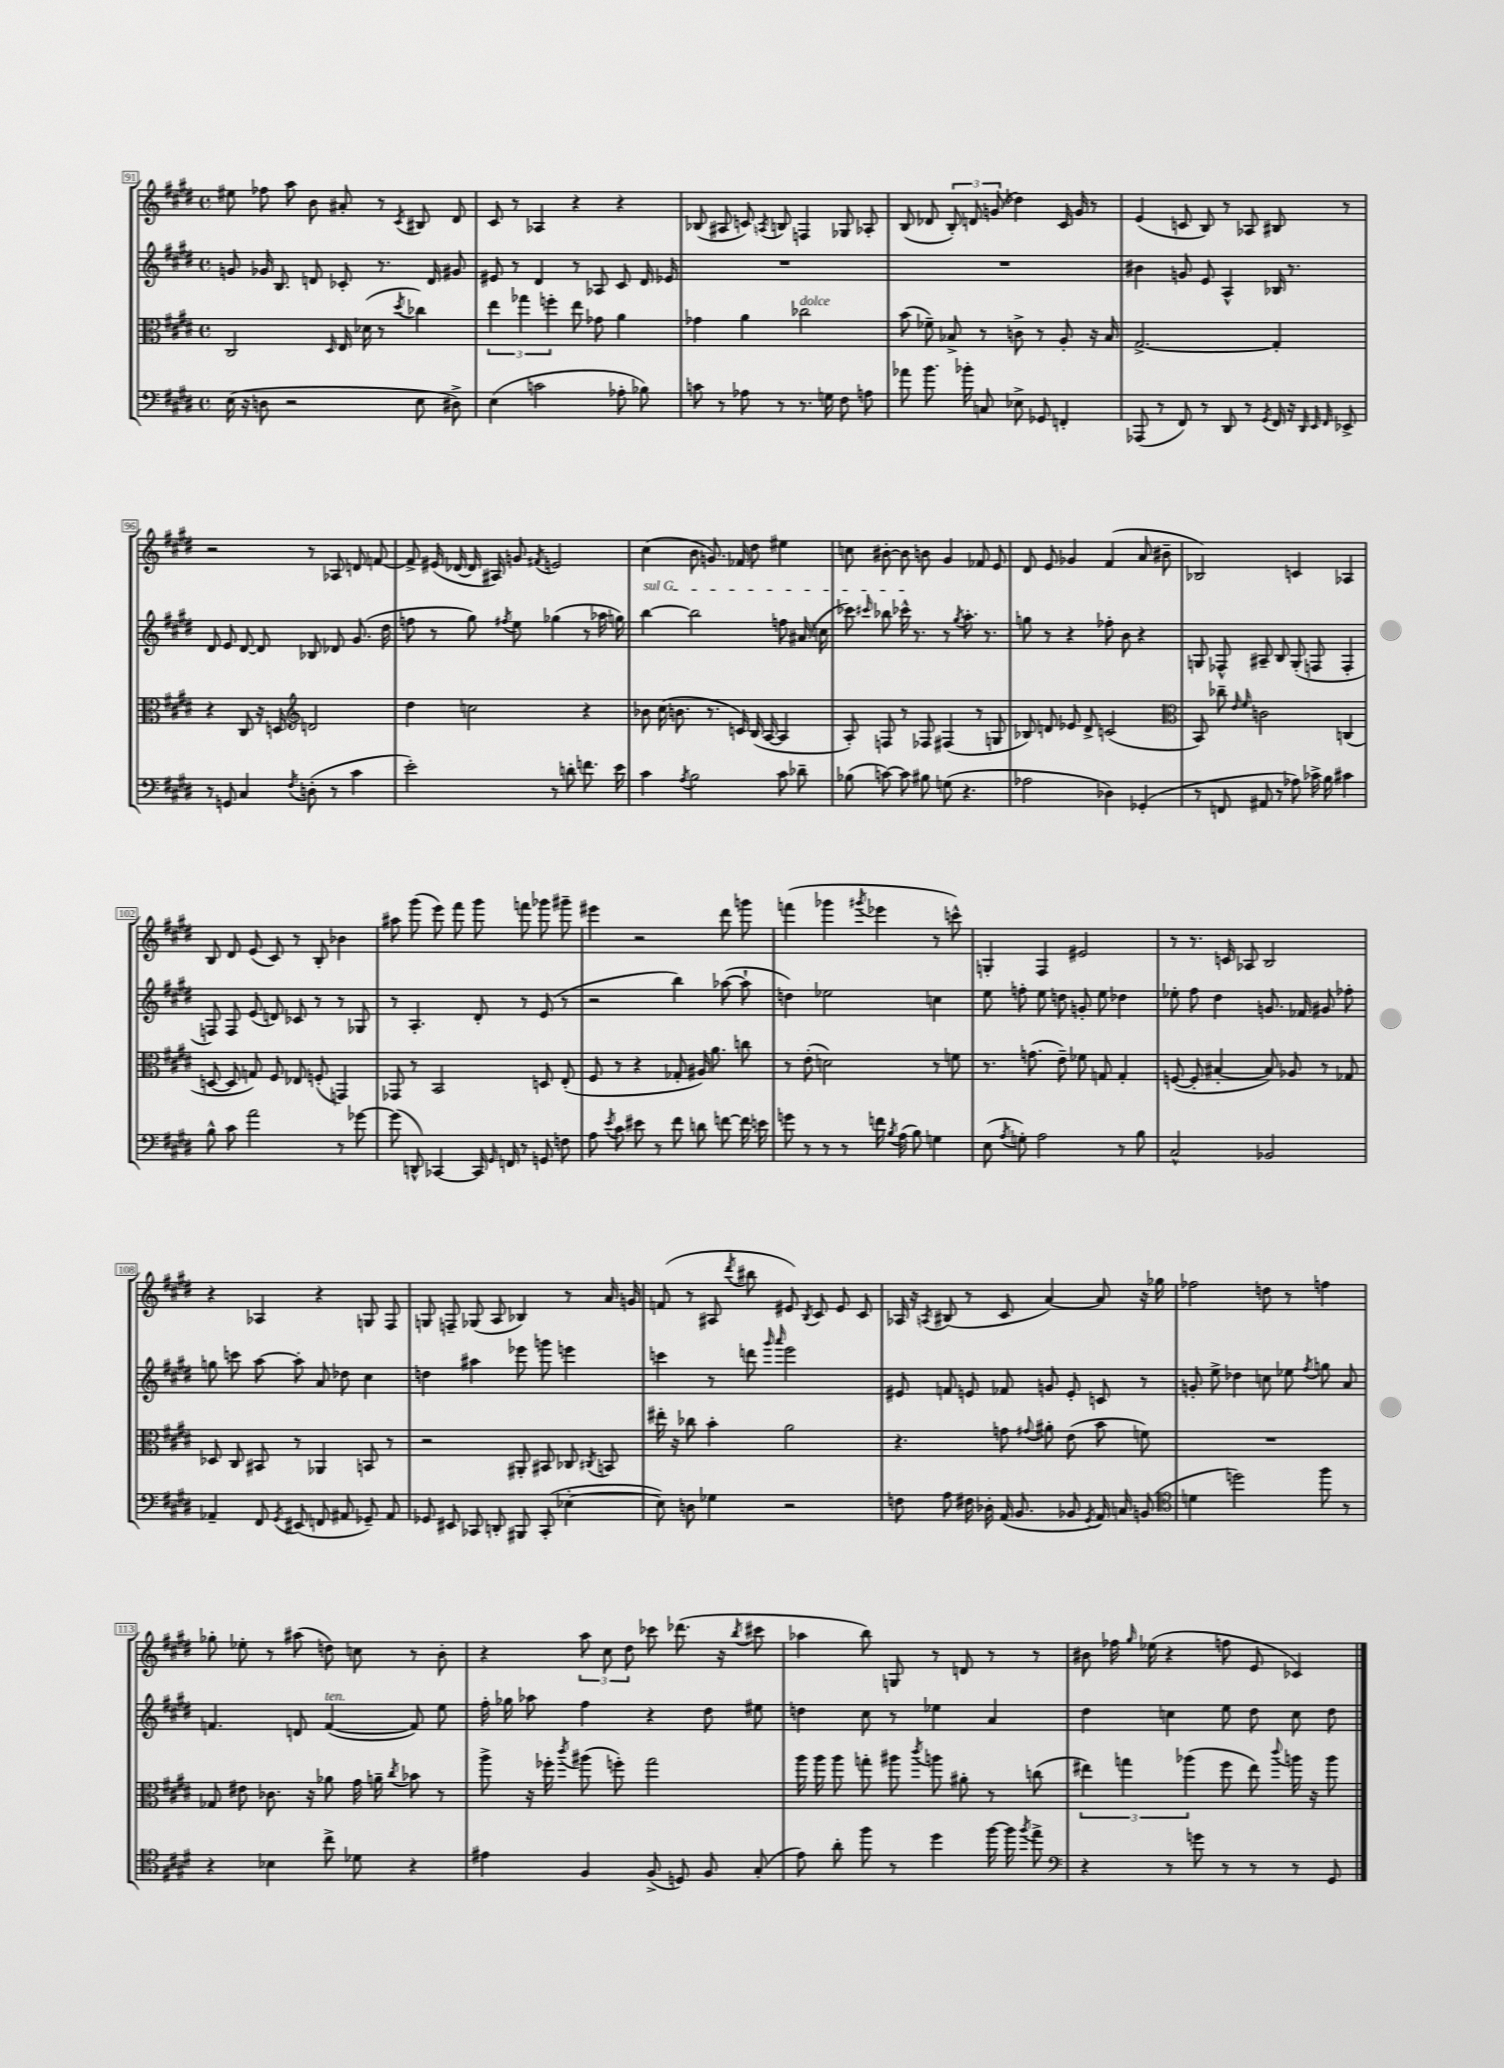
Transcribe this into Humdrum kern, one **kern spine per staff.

**kern	**kern	**kern	**kern
*staff4	*staff3	*staff2	*staff1
*clefF4	*clefC3	*clefG2	*clefG2
*k[f#c#g#d#]	*k[f#c#g#d#]	*k[f#c#g#d#]	*k[f#c#g#d#]
*M4/4	*M4/4	*M4/4	*M4/4
*met(c)	*met(c)	*met(c)	*met(c)
(16E	2C#	8g	8ee#
16r	.	.	.
8D	.	16g-	8ff-
.	.	8.B	.
2r	.	.	8aa
.	.	8d	8b
.	16qqD#	.	.
.	16E	8c-'	8a#'
.	(16d-	.	.
.	8r	8.r	8r
.	8qdd#	.	8qc#
8E	4cc-)	.	8B#
.	.	16d	.
8D#^)	.	8g#	8d#
=	=	=	=
(4E	6ee	8e#	8c#
.	.	8r	8r
.	6gg-	.	.
2c	.	4d#	4A-
.	6ff'	.	.
.	8ee	8r	4r
.	8g-	8A-	.
8A-'	4a	8c#	4r
8B-)	.	16d#	.
.	.	16e-	.
=	=	=	=
8c	4g-	1r	(8B-
8r	.	.	8A#
8A-	4a	.	8c)
.	.	.	8qA
8r	.	.	8B
8.r	2cc-	.	4F
16G	.	.	.
8F#	.	.	8G-
8A	.	.	8A-'
=	=	=	=
8a-	(8b	1r	(8B
8.b	8f-~)	.	8d-
.	8B-^	.	12B')
16b-'	.	.	.
.	.	.	12d
8C	8r	.	.
.	.	.	(12g
8E-^	8c^	.	4dd-)
8GG-	8r	.	.
4FF'	8A'	.	16c#
.	.	.	16g
.	16r	.	8r
.	16B-	.	.
=	=	=	=
(8AAA-	[2.G#^	4b#	(4e
8r	.	.	.
8FF#)	.	8g	8c
8r	.	8e	8B)
8DD#	.	4A^^	8r
8r	.	.	8A-
8qGG#	.	.	.
16FF#	4G#']	16B-	8B#
16r	.	8.r	.
32qqDD#	.	.	.
32qqEE	.	.	.
32qqFF#	.	.	.
8EE-^	.	.	8r
=	=	=	=
8r	4r	8d#	2r
8GG	.	8e	.
4C#	8C#	[8d#	.
.	16r	8d#]	.
.	16D	.	.
*	*clefG2	*	*
8qF#	.	.	.
(8D'	2d	8B-	8r
8r	.	8d-	8A-
4c#	.	(8.g#	8d
.	.	.	[8f
.	.	16dd#	.
=	=	=	=
2e')	4dd#	8ff	8f^]
.	.	8r	(16e#
.	.	.	[16d-
.	2cc	8gg#)	16d-]
.	.	.	16A#)
.	.	8qff#	.
.	.	8ee	8g
.	.	.	8qf#
8r	.	(4gg-	2e
8d'	.	.	.
8.f	4r	8r	.
.	.	16aa-	.
16e	.	16gg)	.
=	=	=	=
4c#	8b-	[4bb	(4cc#
.	(16cc#	.	.
.	8.b	.	.
8qA	.	.	.
2B	.	2bb]	8b
.	8.r	.	8.g)
.	16c)	.	16f-
.	(16B	.	8dd#
.	[16A	.	.
8c#	4A]	8ff	4ee#
8d-~	.	(16a#	.
.	.	16cc	.
=	=	=	=
(8B-	8A')	8ccc-)	8cc
.	.	16qqccc#	.
[8c)	8F	8bb-	[8b#'
8c]	8r	16ccc-^^	8b#]
.	.	8.r	.
8B#	8F-	.	8b
(8G	(4F#	8r	4g#
.	.	8qgg#	.
4.r	.	8.aa'	.
.	8r	.	8f-
.	.	8.r	.
.	8G	.	8e
=	=	=	=
2A-	8B-)	8gg	8d#
.	8d	8r	8e
.	8e-	4r	4g-
.	8d^	.	.
4D-)	(2c	8ff-'	(4f#
.	.	8b	.
(4GG-'	.	4r	8a
.	.	.	8b#~
=	=	=	=
*	*clefC3	*	*
8r	8BB)	8G	2B-)
8FF	8cc-~	8F-^^	.
.	16qqe	.	.
.	16qqf#	.	.
8AA#	2c	8A#~	.
8r	.	8B	.
8A-)	.	(8G'	4c
16c-^	.	8F	.
16B	.	.	.
4c#	(4C	4F'	4A-
=	=	=	=
8B^^	[8D	8F)	8B
8c#	8D]	8F	8d#
2a	8G)	(8e	(8e
.	8F#	8d)	8c#)
.	8E-	8c-	8r
.	(8F'	8r	8B'
8r	4GG)	8r	4b-
[8g-	.	8G-	.
=	=	=	=
(8g-]	8GG-	8r	8aa#
8DD^^)	8r	4.A'	(8ggg#
[4CC-	2BB	.	8eee)
.	.	.	8fff#
16CC-]	.	8d#'	8ggg#
16qqGG#	.	.	.
16FF	.	.	.
8r	.	8r	8fff
8GG	8D	(8e	8ggg-
8F	(8E'	8r	8ggg#~
=	=	=	=
8A	8F#	2r	4eee#
8qe	.	.	.
8c#	8r	.	.
8e#	4r	.	2r
8r	.	.	.
8f#	8G-'	4bb)	.
8d	16A#)	.	.
.	8.a	.	.
[8f	.	([8aa-	8ddd#
16f]	8cc	8aa-`]	8ggg
16e	.	.	.
=	=	=	=
8g	8r	4dd)	(4fff
8r	(8e'	.	.
8r	2d)	2ee-	4ggg-
8r	.	.	.
.	.	.	8qggg#
16f	.	.	4eee-
8qB	.	.	.
(16A	.	.	.
8B)	.	.	.
4G	8r	4cc	8r
.	8f	.	8ccc^^)
=	=	=	=
(8E	8.r	8ee	4G'
8qA	.	.	.
8G')	.	8ff'	.
.	(8.g	.	.
2A	.	8ee	4F#
.	8e~)	8dd	.
.	8f-	8g'	2e#
.	8G	8ee	.
8r	4G'	4dd-	.
8B	.	.	.
=	=	=	=
2C#^^	([8F	8ee-'	8r
.	8F']	8ff#	8.r
.	[4B#'	4dd#	.
.	.	.	16c
.	.	.	8A-
2BB-	8B#])	8.g	2B
.	8A-	.	.
.	.	16f-	.
.	8r	8g#	.
.	8G-	8ff-'	.
=	=	=	=
4AA-~	8D-	8gg	4r
.	8C#	8ccc	.
8FF#	8BB#	[8aa	4A-
8qGG#	.	.	.
(8EE#	8r	8aa']	.
8FF	4AA-	8a	4r
8AA#	.	8dd-	.
8GG-~)	8BB	4cc#	8G
8AA#	8r	.	8F#
=	=	=	=
8GG-	2r	4dd	8G
8EE#	.	.	8F~
8CC-	.	4aa#	(8G-
8DD'	.	.	8A
8BBB#	8AA#'	8eee-	4B-)
(8CC-'	8BB#	8ggg	.
[4E-'	8C-	4eee	8r
.	8qC#	.	.
.	8BB	.	16a
.	.	.	16g
=	=	=	=
8E-])	16ee#'	4ccc	(8f
.	16r	.	.
8D	8cc-	.	8r
4G-	4b'	8r	8A#
.	.	.	8qddd#
.	.	8ddd	8bb#
.	.	16qqggg#	.
.	.	16qqaaa	.
2r	2a	2eee	8e#)
.	.	.	8qB
.	.	.	8c#
.	.	.	8e#
.	.	.	8c#
=	=	=	=
8F	4.r	8e#	16A-
.	.	.	16r
.	.	.	8qA
8A	.	8f	(8B#
16F#	.	8e	8r
16D-'	.	.	.
(16AA	8g	8f-	8c#
8.BB	.	.	.
.	8qqg#	.	.
.	8a#'	8g	[4a)
8BB-	(8e	8e'	.
8qGG#	.	.	.
16AA)	8b	8c	8a]
16C	.	.	.
(8BB	8f)	8r	16r
.	.	.	16gg-
=	=	=	=
*clefC4	*	*	*
4d	1r	8g'	2ff-
.	.	8ee^	.
2dd)	.	4dd-	.
.	.	8cc	8dd
.	.	8ee-	8r
.	.	8qff#	.
8ff#	.	8gg	4ff
8r	.	8a	.
=	=	=	=
4r	8G-	4.f	8gg-'
.	8e#	.	8ee-'
4B-	8.c-	.	8r
.	.	8d	(8aa#
.	16r	.	.
8cc#^	8a-	([4f	8dd)
8d-	16g#	.	8cc
.	16a~	.	.
.	8qcc#	.	.
4r	8b-	8f])	8r
.	8r	8ee	8b'
=	=	=	=
4e#	8aa^	16ff#'	4r
.	.	16gg-	.
.	16r	8aa-	.
.	16ff-'	.	.
.	8qccc#	.	.
4F#	(8aa#	4ff#	12aa
.	.	.	12cc#
.	8ff')	.	.
.	.	.	12dd#
(8F#^	2gg#	4r	8ccc-
8D)	.	.	(8.ddd-
8F#	.	8dd#	.
.	.	.	16r
.	.	.	8qbb
(8G#'	.	8ee#	8ccc#
=	=	=	=
8e)	16aa	4dd	4aa-
.	16aa	.	.
8a'	8aa	.	.
8ff#	8gg'	8cc#	8bb)
8r	8aa#	8r	8G
.	8qccc#	.	.
4dd#	8aa	4ee-	8r
.	8a#'	.	8d
[16ff#	8r	4a	8r
16ff#]	.	.	.
8qff#	.	.	.
8ee^	(8cc	.	8r
=	=	=	=
*clefF4	*	*	*
4r	6ee#)	4dd#	8b#
.	.	.	16ff-
.	6gg	.	.
.	.	.	16qqgg#
.	.	.	(16ee-
8r	.	4cc	4r
.	(6aa-	.	.
8g	.	.	.
8r	8ff#	8ee	8ff
8r	8ee#)	8dd#	8e
.	8qqccc#	.	.
8r	16aa	8cc	4c-)
.	16r	.	.
8GG#	8aa	8dd#	.
==	==	==	==
*-	*-	*-	*-
